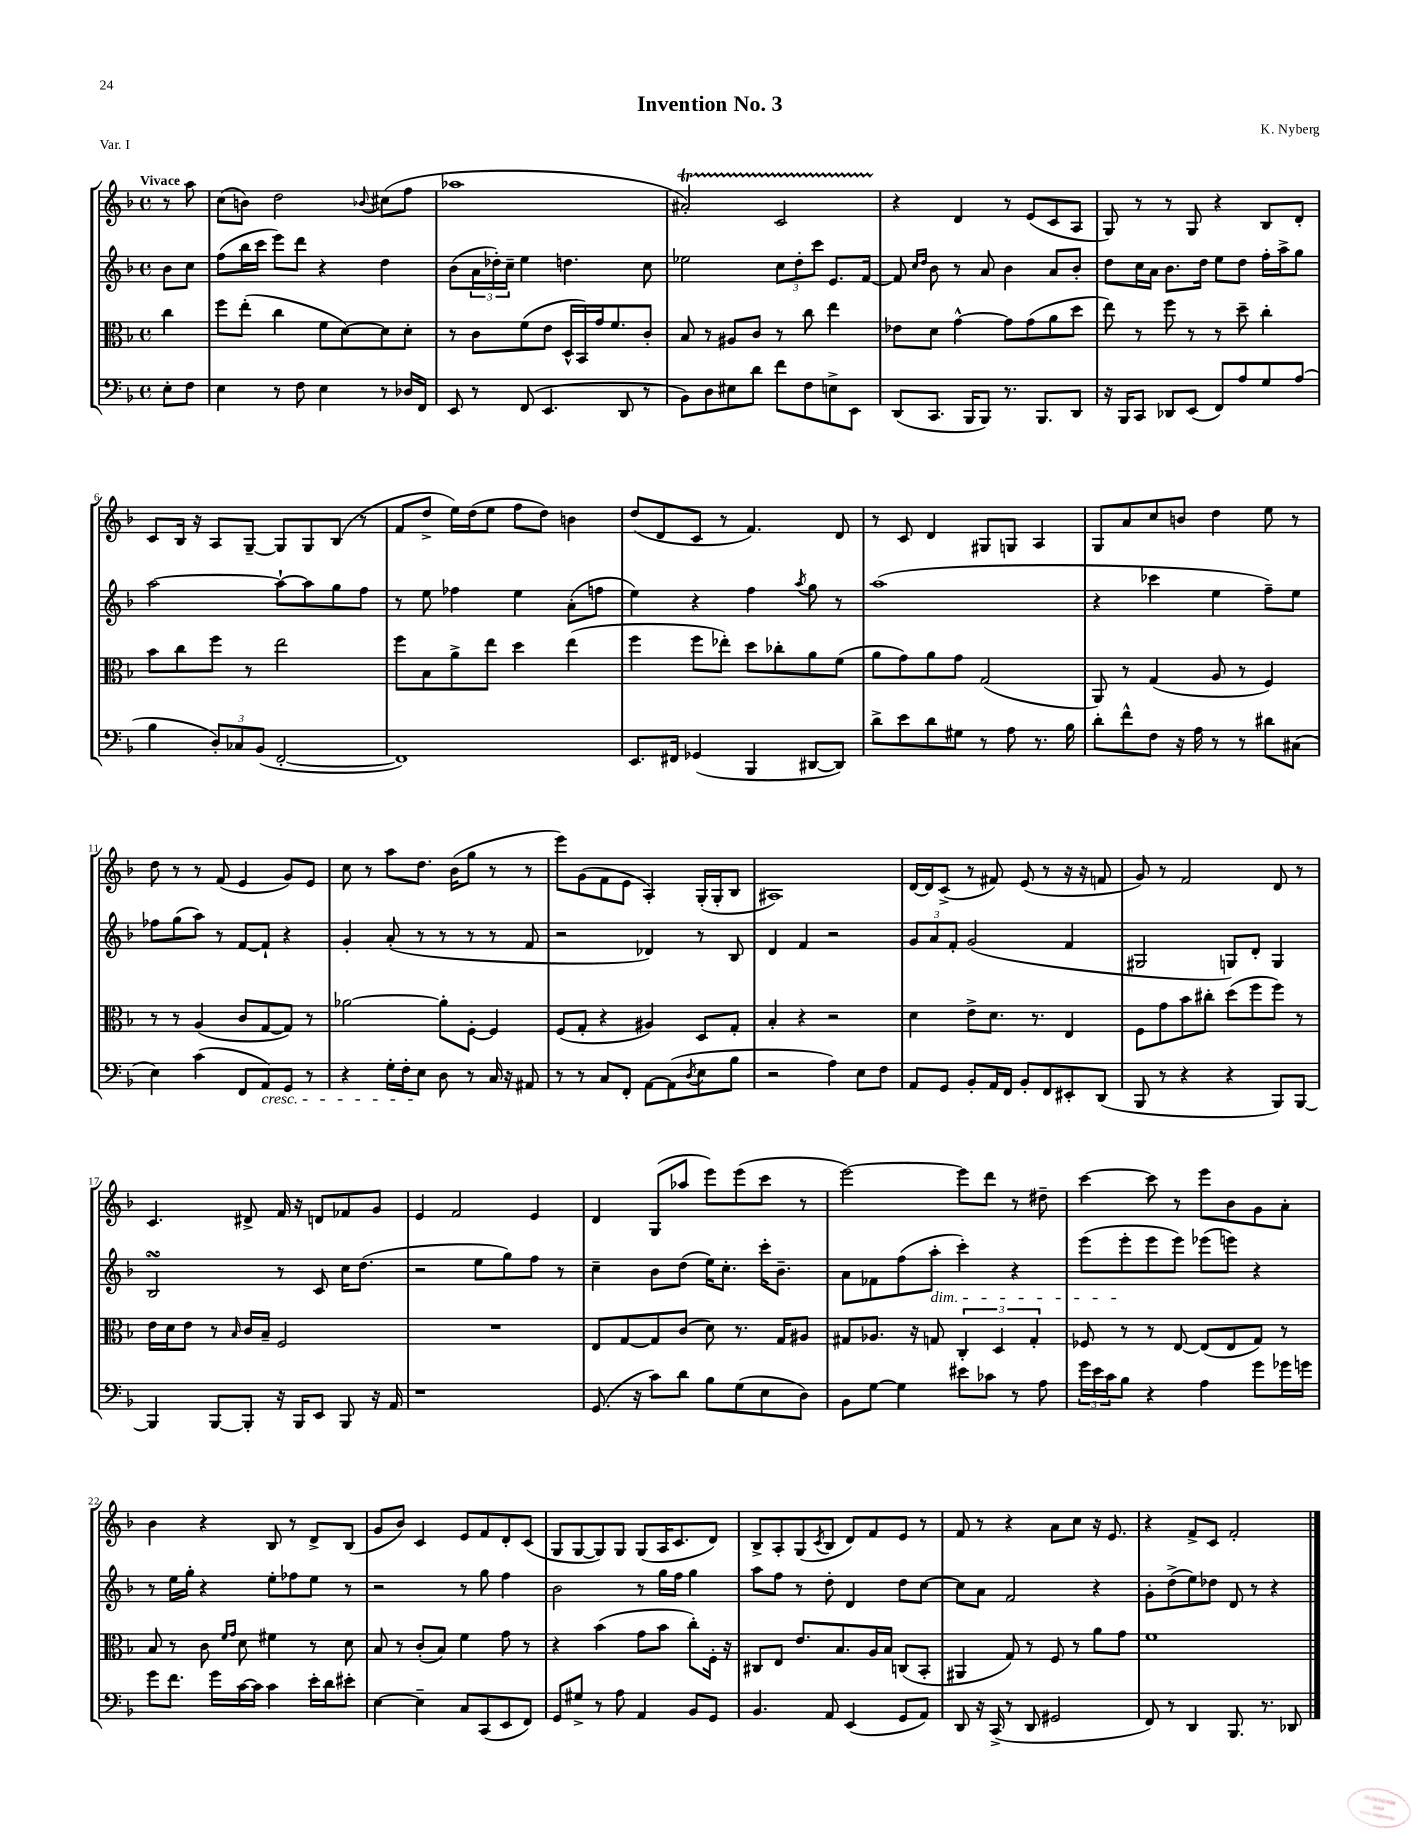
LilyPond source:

\header { title = "Invention No. 3" composer = "K. Nyberg" piece = "Var. I" }
<<
\new StaffGroup <<
\new Staff = "s0" {
    \clef treble \key f \major \defaultTimeSignature \time 4/4 \partial 4 \tempo "Vivace"
    r8 a''8 |
    c''8( b'8) d''2 \appoggiatura { bes'8 } cis''8( f''8 |
    aes''1 |
    ais'2-.\startTrillSpan) c'2 |
    r4\stopTrillSpan d'4 r8 e'8( c'8 a8 |
    g8) r8 r8 g8 r4 bes8 d'8-. |
    c'8 bes16 r16 a8 g8~-- g8 g8 bes8( r8 |
    f'8 d''8-> e''16) d''16( e''8 f''8 d''8) b'4 |
    d''8( d'8 c'8 r8 f'4.) d'8 |
    r8 c'8 d'4 gis8 g8 a4 |
    g8 a'8 c''8 b'8 d''4 e''8 r8 |
    d''8 r8 r8 f'8( e'4 g'8) e'8 |
    c''8 r8 a''8 d''8. bes'16( g''8 r8 r8 |
    e'''8) g'8( f'8 e'8 a4-.) g16-.( g16-. bes8 |
    ais1) |
    d'16~ d'16 c'8->( r8 fis'8) e'8( r8 r16 r16 f'8 |
    g'8) r8 f'2 d'8 r8 |
    c'4. dis'8-> f'16 r16 d'8 fes'8 g'8 |
    e'4 f'2 e'4 |
    d'4 g8( aes''8 e'''8) e'''8( c'''8 r8 |
    e'''2~) e'''8 d'''8 r8 dis''8-- |
    c'''4~ c'''8 r8 e'''8 bes'8 g'8 a'8-. |
    bes'4 r4 bes8 r8 d'8-> bes8( |
    g'8 bes'8) c'4 e'8 f'8 d'8-. c'8( |
    g8 g8~ g8) g8 g8( a16 c'8. d'8) |
    bes8-> a8-. g8( \acciaccatura { c'8 } bes8 d'8) f'8 e'8 r8 |
    f'8 r8 r4 a'8 c''8 r16 e'8. |
    r4 f'8-> c'8 f'2-. \bar "|." |
}
\new Staff = "s1" {
    \clef treble \key f \major \defaultTimeSignature \time 4/4 \partial 4
    bes'8 c''8 |
    f''8( bes''16 c'''16 e'''8) d'''8 r4 d''4 |
    bes'8( \tuplet 3/2 { a'16 des''16-.) c''16-- } e''4 d''4. c''8 |
    ees''2 \tuplet 3/2 { c''8 d''8-. c'''8 } e'8. f'16~ |
    f'8 \grace { c''16 d''16 } bes'8 r8 a'8 bes'4 a'8 bes'8-. |
    d''8 c''16 a'16 bes'8. d''16 e''8 d''8 f''16-. a''16-> g''8 |
    a''2~ a''8~-! a''8 g''8 f''8 |
    r8 e''8 fes''4 e''4 a'8-.( f''8 |
    e''4) r4 f''4 \acciaccatura { a''8 } g''8 r8 |
    a''1( |
    r4 ces'''4 e''4 f''8--) e''8 |
    fes''8 g''8( a''8) r8 f'8~ f'8-! r4 |
    g'4-. a'8-.( r8 r8 r8 r8 f'8 |
    r2 des'4) r8 bes8 |
    d'4 f'4 r2 |
    \tuplet 3/2 { g'8 a'8 f'8-. } g'2( f'4 |
    gis2 g8) d'8-. g4 |
    bes2\turn r8 c'8 c''16 d''8.( |
    r2 e''8 g''8) f''8 r8 |
    c''4-- bes'8 d''8( e''16) c''8.-. c'''16-. bes'8.-- |
    a'8 fes'8 f''8( a''8-.\dim c'''4-.) r4 |
    e'''8( e'''8-.\! e'''8 e'''8) ees'''8( e'''8) r4 |
    r8 e''16 g''16-. r4 e''8-. fes''8 e''8 r8 |
    r2 r8 g''8 f''4 |
    bes'2 r8 g''16 f''16 g''4 |
    a''8 f''8 r8 d''8-. d'4 d''8 c''8~ |
    c''8 a'8 f'2 r4 |
    g'8-. d''8->( e''8) des''8 d'8 r8 r4 \bar "|." |
}
\new Staff = "s2" {
    \clef alto \key f \major \defaultTimeSignature \time 4/4 \partial 4
    c''4 |
    f''8 e''8-.( c''4 f'8 d'8~) d'8 d'8-. |
    r8 c'8 f'8( e'8 d16-^ bes,16) g'16 f'8. c'8-. |
    bes8 r8 ais8 c'8 r8 c''8 e''4 |
    ees'8 d'8 g'4~-^ g'8 g'8( a'8 d''8 |
    e''8) r8 f''8 r8 r8 d''8-- c''4-. |
    bes'8 c''8 f''8 r8 e''2 |
    f''8 bes8 a'8-> e''8 d''4 e''4( |
    f''4 f''8 ees''8-.) d''8 ces''8-. a'8 f'8( |
    a'8 g'8) a'8 g'8 g2( |
    a,8) r8 g4( a8 r8 f4) |
    r8 r8 a4( c'8 g8~ g8) r8 |
    aes'2~ aes'8-. f8~-. f4 |
    f8( g8-. r4 ais4) d8 g8-. |
    bes4-. r4 r2 |
    d'4 e'8-> d'8. r8. e4 |
    f8 g'8 bes'8 cis''8-. d''8( f''8 f''8) r8 |
    e'16 d'16 e'8 r8 \grace { bes16 } c'16 bes16-- f2 |
    R1 |
    e8 g8~ g8 c'8( d'8) r8. g16 ais8 |
    gis8 aes8. r16 g8 \tuplet 3/2 { c4-. d4 g4-. } |
    fes8 r8 r8 e8~ e8( e8 g8) r8 |
    bes8 r8 c'8 \grace { f'16 g'16 } d'8 fis'4 r8 d'8 |
    bes8 r8 c'8-.( bes8) f'4 g'8 r8 |
    r4 bes'4( g'8 bes'8 c''8-.) f16-. r16 |
    cis8 e8 e'8. bes8. a16 bes16 c8( bes,8-. |
    ais,4 g8) r8 f8 r8 a'8 g'8 |
    f'1 \bar "|." |
}
\new Staff = "s3" {
    \clef bass \key f \major \defaultTimeSignature \time 4/4 \partial 4
    e8-. f8 |
    e4 r8 f8 e4 r8 des16 f,16 |
    e,8 r8 f,8( e,4. d,8 r8 |
    bes,8) d8 eis8 d'8 f'8 f8 e8-> e,8 |
    d,8( c,8. bes,,16 bes,,8) r8. bes,,8. d,8 |
    r16 bes,,16 c,8 des,8 e,8( f,8) a8 g8 a8( |
    bes4 \tuplet 3/2 { d8-.) ces8 bes,8( } f,2~-. |
    f,1) |
    e,8. fis,16 ges,4( bes,,4 dis,8~ dis,8) |
    d'8-> e'8 d'8 gis8 r8 a8 r8. bes16 |
    d'8-. f'8-^ f8 r16 a16 r8 r8 dis'8 cis8( |
    e4) c'4( f,8 a,8\cresc) g,8 r8 |
    r4 g16-. f16-. e8\! d8 r8 c16 r16 ais,8 |
    r8 r8 c8 f,8-. a,8~ a,8( \acciaccatura { d8 } e8 bes8 |
    r2 a4) e8 f8 |
    a,8 g,8 bes,8-. a,16 f,16 bes,8-. f,8 eis,8-. d,8( |
    bes,,8 r8 r4 r4 bes,,8) bes,,8~ |
    bes,,4 bes,,8~ bes,,8-. r16 bes,,16 e,8 bes,,8 r16 a,16 |
    r1 |
    g,8.( r16 c'8) d'8 bes8 g8( e8 d8) |
    bes,8 g8~ g4 eis'8 ces'8 r8 a8 |
    \tuplet 3/2 { g'16 e'16 c'16 } bes8 r4 a4 g'8 ges'16 g'16 |
    g'8 f'8. g'16 c'16~ c'16 c'4 e'16-. d'16 eis'8-. |
    e4~ e4-- c8 c,8( e,8 f,8) |
    g,8 gis8-> r8 a8 a,4 bes,8 g,8 |
    bes,4. a,8 e,4( g,8 a,8) |
    d,8 r16 c,16->( r8 d,8 gis,2 |
    f,8) r8 d,4 bes,,8. r8. des,8 \bar "|." |
}
>>
>>
